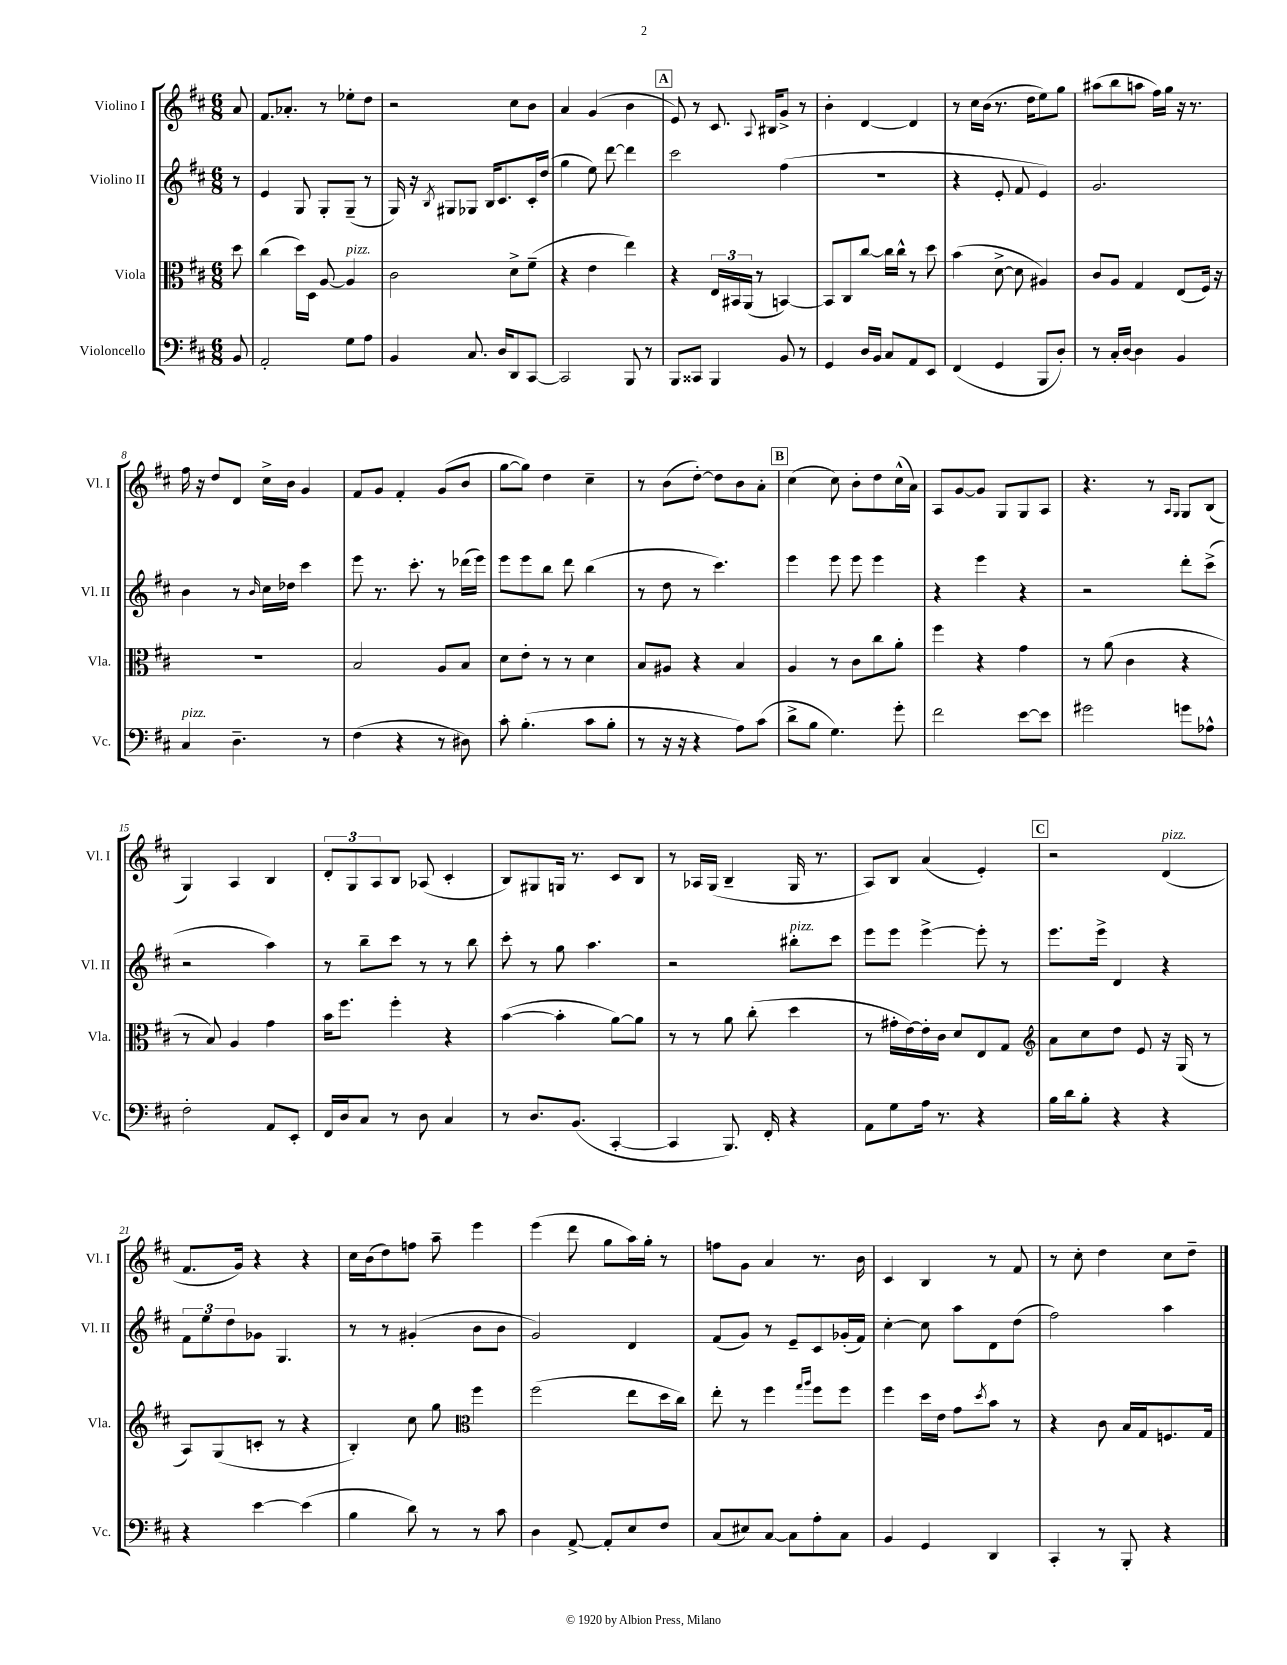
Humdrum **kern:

**kern	**kern	**kern	**kern
*staff4	*staff3	*staff2	*staff1
*clefF4	*clefC3	*clefG2	*clefG2
*k[f#c#]	*k[f#c#]	*k[f#c#]	*k[f#c#]
*M6/8	*M6/8	*M6/8	*M6/8
8BB	8dd	8r	8a
=	=	=	=
2AA'	(4cc#	4e	8.f#
.	.	.	8.a-'
.	16dd)	8G	.
.	16D	.	.
.	[8A	8G'	8r
8G	4A]	(8G~	8ee-'
8A	.	8r	8dd
=	=	=	=
4BB	2c#	16G)	2r
.	.	16r	.
.	.	8qB	.
.	.	8G#	.
8.C#	.	8G-	.
.	.	16B	.
16D	.	8.c#	.
8DD	8d^	.	8cc#
[8CC#	(8f#~	16c#'	8b
.	.	(16dd	.
=	=	=	=
2CC#]	4r	4gg	4a
.	4e	8ee)	(4g
.	.	[8ddd	.
8BBB	4ee)	4ddd]	4b
8r	.	.	.
=	=	=	=
8BBB	4r	2ccc#	8e)
8CC##	.	.	8r
4BBB	24E	.	8.c#
.	24BB#	.	.
.	(24AA	.	.
.	8r	.	.
.	.	.	8qqA
.	.	.	16B#
8BB	[4BB)	(4ff#	8g^
8r	.	.	8r
=	=	=	=
4GG	8BB]	2.r	4b'
.	8C#	.	.
16D	[8cc#	.	[4d
16BB	.	.	.
8C#	16cc#]	.	.
.	16cc#^^	.	.
8AA	8r	.	4d]
8EE	8dd	.	.
=	=	=	=
(4FF#	(4b	4r	8r
.	.	.	16cc#
.	.	.	(16b
4GG	[8d^	8e'	8.r
.	8d]	8f#	.
.	.	.	16dd
8BBB	4A#)	4e)	8ee)
8D')	.	.	8gg
=	=	=	=
8r	8c#	2.g	(8aa#
16C#'	8A	.	8bb
[16D	.	.	.
4D]	4G	.	8aa
.	.	.	16ff#)
.	.	.	16gg
4BB	(8E	.	16r
.	.	.	8.r
.	16F#)	.	.
.	16r	.	.
=	=	=	=
4C#	2.r	4b	16ff#
.	.	.	16r
.	.	.	8dd
4.D~	.	8r	8d
.	.	16qqb	.
.	.	16cc#	16cc#^
.	.	16dd-	16b
.	.	4ccc#	4g
8r	.	.	.
=	=	=	=
(4F#	2B	8eee	8f#
.	.	8.r	8g
4r	.	.	4f#'
.	.	8.ccc#'	.
8r	8A	8r	(8g
8D#)	8B	(16ddd-	8b
.	.	16eee)	.
=	=	=	=
8c#'	8d	8eee	[8gg
(4.B'	8e'	8eee	8gg])
.	8r	8bb	4dd
.	8r	8ddd	.
8c#	4d	(4bb	4cc#~
8B'	.	.	.
=	=	=	=
8r	8B	8r	8r
16r	8A#	8dd	(8b
16r	.	.	.
4r	4r	8r	[8dd')
.	.	4.ccc#)	8dd]
8A)	4B	.	8b
(8c#	.	.	8a'
=	=	=	=
8d^	4A	4eee	(4cc#
8B	.	.	.
4.G)	8r	8eee	8cc#)
.	8c#	8eee	8b'
.	8cc#	4eee	8dd
8g'	8a'	.	(16cc#^^
.	.	.	16a)
=	=	=	=
2f#	4ff#	4r	8A
.	.	.	[8g
.	4r	4eee	8g]
.	.	.	8G
[8e	4g	4r	8G
8e]	.	.	8A
=	=	=	=
2g#	8r	2r	4.r
.	(8a	.	.
.	4c#	.	.
.	.	.	8r
.	.	.	16qqA
.	.	.	16qqG
8g	4r	8ddd'	8G
8A-^^	.	(8ccc#^	(8B
=	=	=	=
2F#'	8r	2r	4G)
.	8B)	.	.
.	4A	.	4A
8AA	4g	4aa)	4B
8EE'	.	.	.
=	=	=	=
16FF#	16b	8r	12d'
16D	8.ff#	.	.
.	.	.	12G
8C#	.	8bb~	.
.	.	.	12A
8r	4ff#'	8ccc#	8B
8D	.	8r	(8A-
4C#	4r	8r	4c#'
.	.	8bb	.
=	=	=	=
8r	([4b	8ccc#'	8B)
8.D	.	8r	8G#
.	4b']	8gg	16G
(8.BB	.	.	8.r
.	.	4.aa	.
[4CC#'	[8a)	.	8c#
.	8a]	.	8B
=	=	=	=
4CC#]	8r	2r	8r
.	8r	.	16A-
.	.	.	(16G
8.BBB)	8a	.	4B~
.	(8cc#'	.	.
16FF#'	.	.	.
4r	4dd	8bb#'	16G
.	.	.	8.r
.	.	8ccc#	.
=	=	=	=
8AA	8r	8eee	8A)
8G	16g#'	8eee	8B
.	[16e)	.	.
16A	16e']	[4eee^	(4a
8.r	16c#	.	.
.	8d	.	.
4r	8E	8eee']	4e')
.	8G	8r	.
=	=	=	=
*	*clefG2	*	*
16B	8a	8.eee	2r
16d	.	.	.
8B'	8cc#	.	.
.	.	16eee^	.
4r	8dd	4d	.
.	8e	.	.
4r	16r	4r	(4d
.	(16G	.	.
.	8r	.	.
=	=	=	=
4r	8A)	12f#	8.f#
.	.	12ee	.
.	(8G	.	.
.	.	12dd	.
.	.	.	16g)
[4e	8c'	8g-	4r
.	8r	4.G	.
(4e]	4r	.	4r
=	=	=	=
4B	4B')	8r	16cc#
.	.	.	(16b
.	.	8r	8dd)
8d)	8cc#	(4g#'	8ff
8r	8gg	.	8aa~
*	*clefC3	*	*
8r	4ff#	8b	4eee
8c#	.	8b	.
=	=	=	=
4D	(2ff#	2g)	(4eee
[8AA^	.	.	8ddd
8AA']	.	.	8gg
8E	8ee	4d	16aa)
.	.	.	16gg'
8F#	16dd	.	8r
.	16cc#)	.	.
=	=	=	=
(8C#	8ee'	(8f#	8ff
8E#)	8r	8g)	8g
[8C#	4ff#	8r	4a
8C#]	.	8e~	.
.	16qqgg	.	.
.	16qqaa	.	.
8A'	8ff#	8c#	8.r
8C#	8ff#	(16g-'	.
.	.	16f#)	16b
=	=	=	=
4BB	4ff#	[4cc#'	4c#
4GG	16dd	8cc#]	4B
.	16e	.	.
.	8g	8aa	.
.	8qdd	.	.
4DD	8b	8d	8r
.	8r	(8dd	8f#
=	=	=	=
4CC#'	4r	2ff#)	8r
.	.	.	8cc#'
8r	8c#	.	4dd
8BBB'	16B	.	.
.	16G	.	.
4r	8.F	4aa	8cc#
.	.	.	8dd~
.	16G	.	.
==	==	==	==
*-	*-	*-	*-
